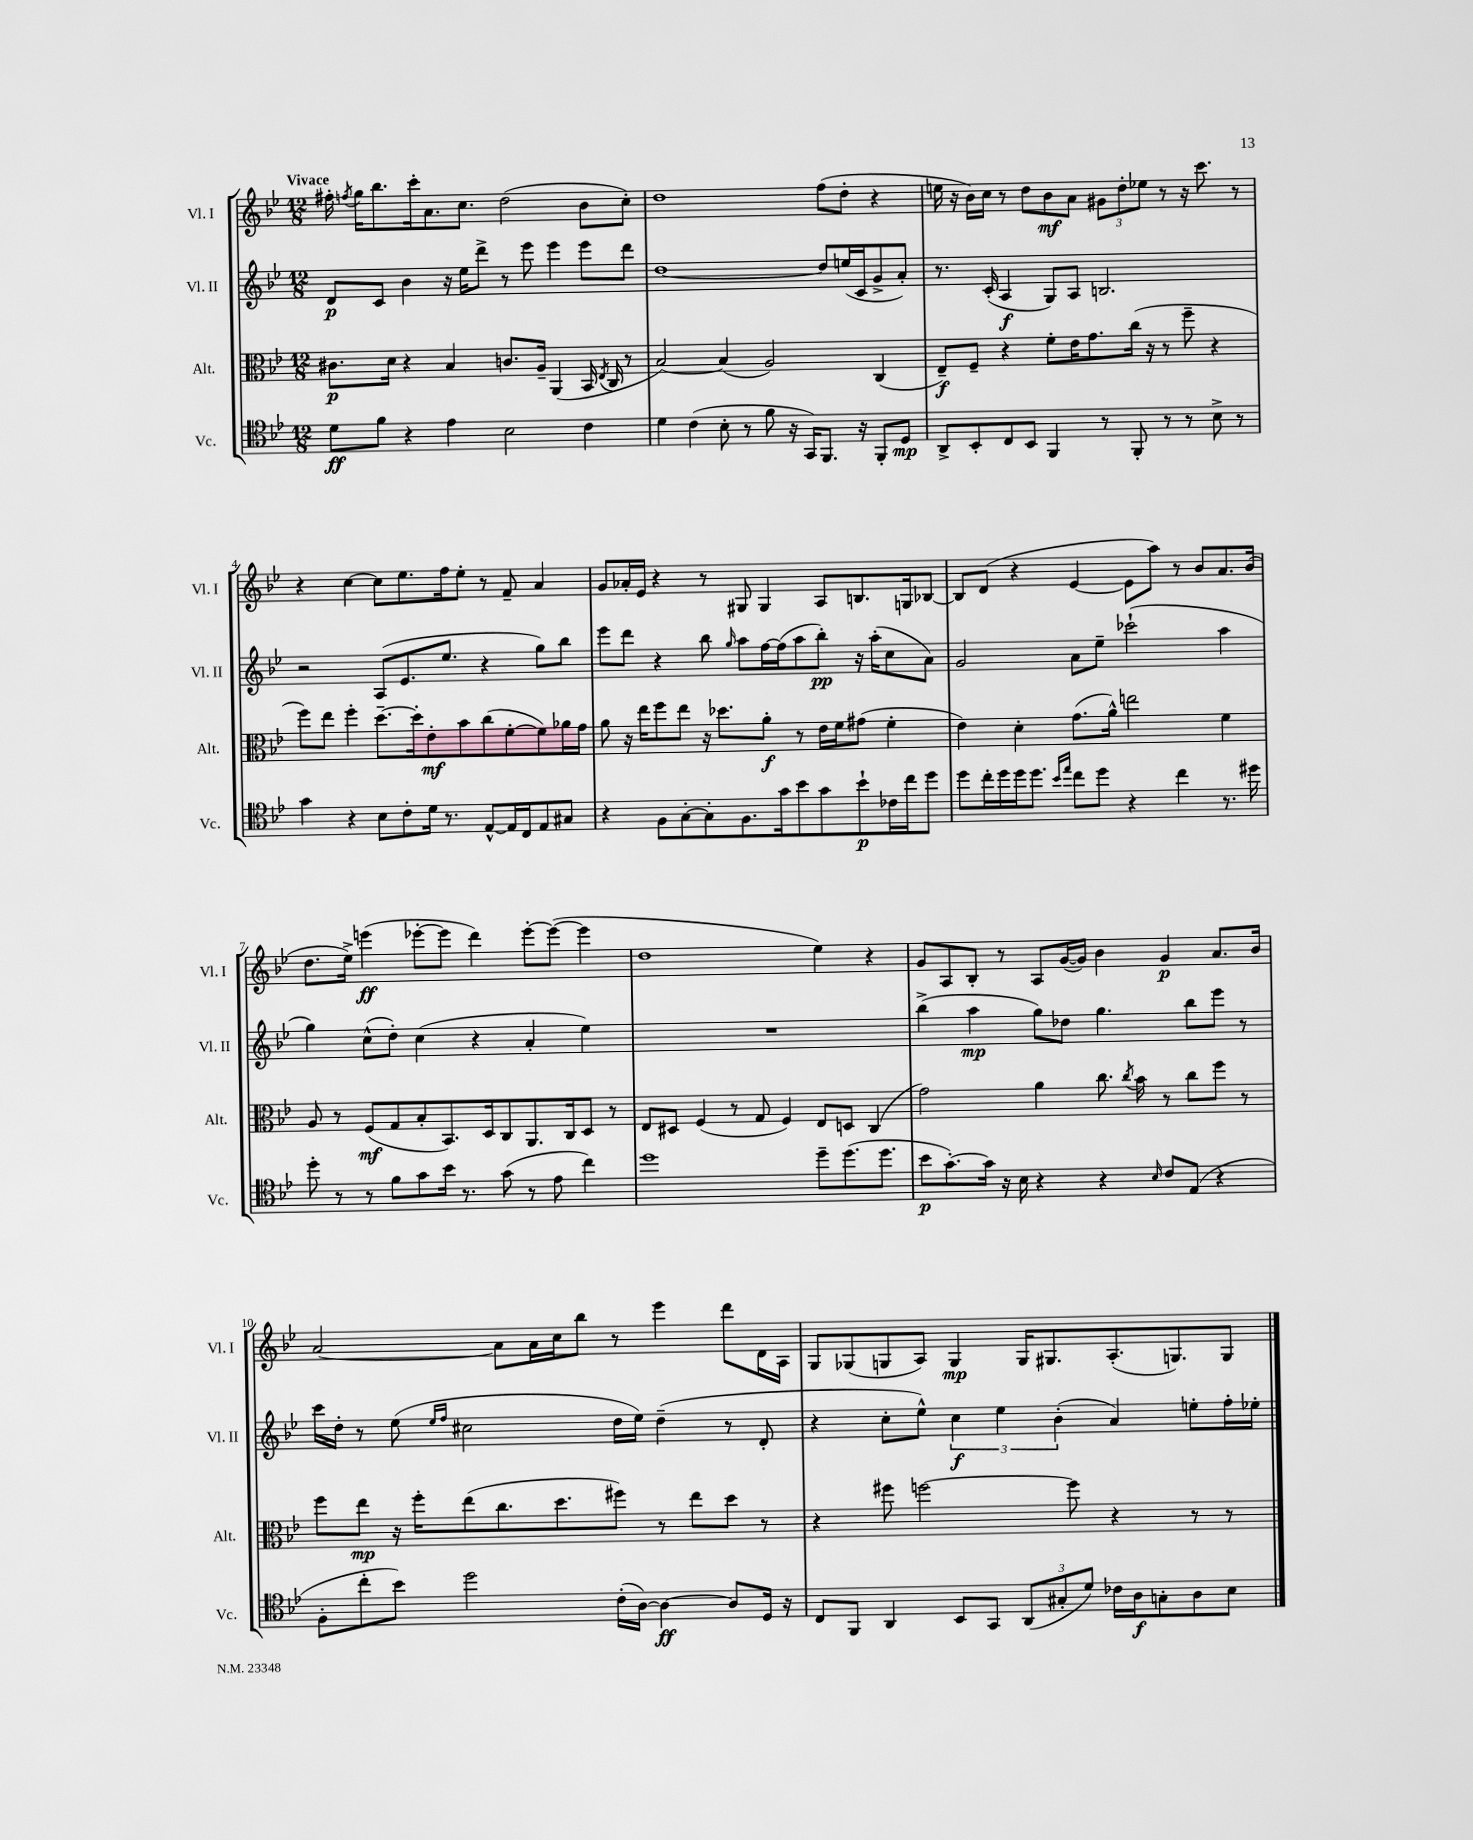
<<
\new StaffGroup <<
\new Staff = "s0" \with { instrumentName = "Vl. I" shortInstrumentName = "Vl. I" } {
    \clef treble \key bes \major \numericTimeSignature \time 12/8 \tempo "Vivace"
    \autoBeamOff fis''16-. \acciaccatura { f''8 } g''16[ bes''8. c'''16-. a'8. c''8.] d''2( bes'8[ c''8]-.) |
    d''1 f''8[( d''8]-. r4 |
    e''16 r16 bes'16[) c''16] r8 d''8[ bes'8\mf a'8] \tuplet 3/2 { gis'8[ d''8-. ees''8] } r8 r16 c'''8. r8 |
    r4 c''4~ c''8[ ees''8. f''16 ees''8]-. r8 f'8-- a'4 |
    g'8[ aes'16-. ees'16] r4 r8 gis8 gis4 a8[ b8. g16 bes8]~ |
    bes8[ d'8]( r4 ees'4~ ees'8[ a''8]) r8 bes'8[ a'8. bes'16]( |
    d''8.[ ees''16]->) e'''4\ff( ees'''8[~-. ees'''8] d'''4) ees'''8[~-. ees'''8]~( ees'''4 |
    d''1 ees''4) r4 |
    g'8[ a8 bes8]-. r8 a8[ g'16~( g'16]) bes'4 g'4\p a'8.[ bes'16] |
    a'2~ a'8[ a'16 c''16 bes''8] r8 ees'''4 d'''8[ d'16 a16] |
    g8[ ges8( g8 a8]) g4\mp g16[ gis8. a8.-.( g8.) g8] \bar "|." |
}
\new Staff = "s1" \with { instrumentName = "Vl. II" shortInstrumentName = "Vl. II" } {
    \clef treble \key bes \major \numericTimeSignature \time 12/8
    \autoBeamOff d'8[\p c'8] bes'4 r16 ees''16[ d'''8]-> r8 ees'''8 ees'''4 ees'''8[ d'''8] |
    d''1~ d''8[ e''16( c'16 g'8-> a'8]-.) |
    r8. c'16-.( a4\f g8[) a8] b2. |
    r2 a8[( ees'8. ees''8.] r4 g''8[) bes''8] |
    ees'''8[ d'''8] r4 bes''8 \grace { g''16 } a''8[ f''16~ f''16( a''8 bes''8]-.\pp) r16 a''16[-.( c''8 a'8]) |
    g'2 a'8[ ees''8]-- ces'''2-!( a''4 |
    g''4) c''8[-^( d''8]-.) c''4( r4 a'4-. ees''4) |
    R1. |
    bes''4->( a''4\mp g''8[) des''8] g''4. bes''8[ ees'''8] r8 |
    c'''16[ d''16]-. r8 ees''8( \grace { ees''16[ f''16] } cis''2 d''16[ ees''16]) d''4--( r8 d'8-. |
    r4 c''8[-. ees''8]-^) \tuplet 3/2 { c''4\f ees''4 bes'4-.( } a'4) e''8[-. f''16-. ees''16]-. \bar "|." |
}
\new Staff = "s2" \with { instrumentName = "Alt." shortInstrumentName = "Alt." } {
    \clef alto \key bes \major \numericTimeSignature \time 12/8
    \autoBeamOff cis'8.[\p d'16] r4 bes4 c'8.[ a16]-- a,4( bes,16 \acciaccatura { ees8 } c16 r8 |
    bes2~) bes4( a2) c4( |
    ees8[--\f) f8]-- r4 f'8[-. ees'16 g'8. c''16]( r16 r8 f''8-- r4 |
    f''8[) ees''8] f''4-. d''8.[~-- d''16-. ees'8-.\mf bes'8 c''8( f'8~-. f'8) aes'16 g'16] |
    a'8 r16 ees''16[ f''8 ees''8] r16 des''8.[ a'8]-.\f r8 ees'16[ f'16 gis'8]( f'4-. |
    ees'4) d'4-. g'8.[( a'16]-^) e''2 f'4 |
    a8 r8 f8[\mf( g8 bes8-. bes,8.) d16 c8 a,8. c16 d8] r8 |
    ees8[ dis8] f4( r8 g8 f4) ees8[ d8] c4( |
    g'2) a'4 c''8. \acciaccatura { c''8 } bes'16 r8 c''8[ f''8] r8 |
    f''8[ ees''8]\mp r16 f''16[-. ees''8( c''8. d''8. fis''8]) r8 ees''8[ d''8] r8 |
    r4 fis''8 f''2~ f''8 r4 r8 r8 \bar "|." |
}
\new Staff = "s3" \with { instrumentName = "Vc." shortInstrumentName = "Vc." } {
    \clef tenor \key bes \major \numericTimeSignature \time 12/8
    \autoBeamOff d'8[\ff f'8] r4 ees'4 bes2 c'4 |
    d'4 c'4( bes8-. r8 f'8 r16 g,16[) f,8.] r16 f,8[-. d8]\mp |
    a,8[-> bes,8-. c8 bes,8] f,4 r8 f,8-. r8 r8 bes8-> r8 |
    g'4 r4 bes8[ c'8-. d'16] r8. ees8[~-^ ees16 c16 ees8 gis8] |
    r4 f8[ g8~-. g8-. f8. g'16 bes'8 g'8 bes'8-!\p ces'16 c''16 d''8] |
    d''8[ c''16-. d''16 d''16 d''8.] \grace { bes'16[ ees''16] } c''8[ d''8] r4 c''4 r8. dis''16 |
    d''8-. r8 r8 f'8[ g'8 bes'16] r8. g'8( r8 ees'8 c''4) |
    d''1 d''8[-- d''8.( d''8.] |
    bes'8[\p g'8.~-.) g'16] r16 bes16 r4 r4 \grace { bes16 } c'8[ ees8]( r4 |
    f8[-. c''8-. bes'8]) d''2 c'16[-.( a16]~) a4~\ff a8[ d16] r16 |
    c8[ f,8] a,4 bes,8[ g,8] \tuplet 3/2 { a,8[( gis8-. d'8]) } ces'16[ a16\f g8-. a8 bes8] \bar "|." |
}
>>
>>
